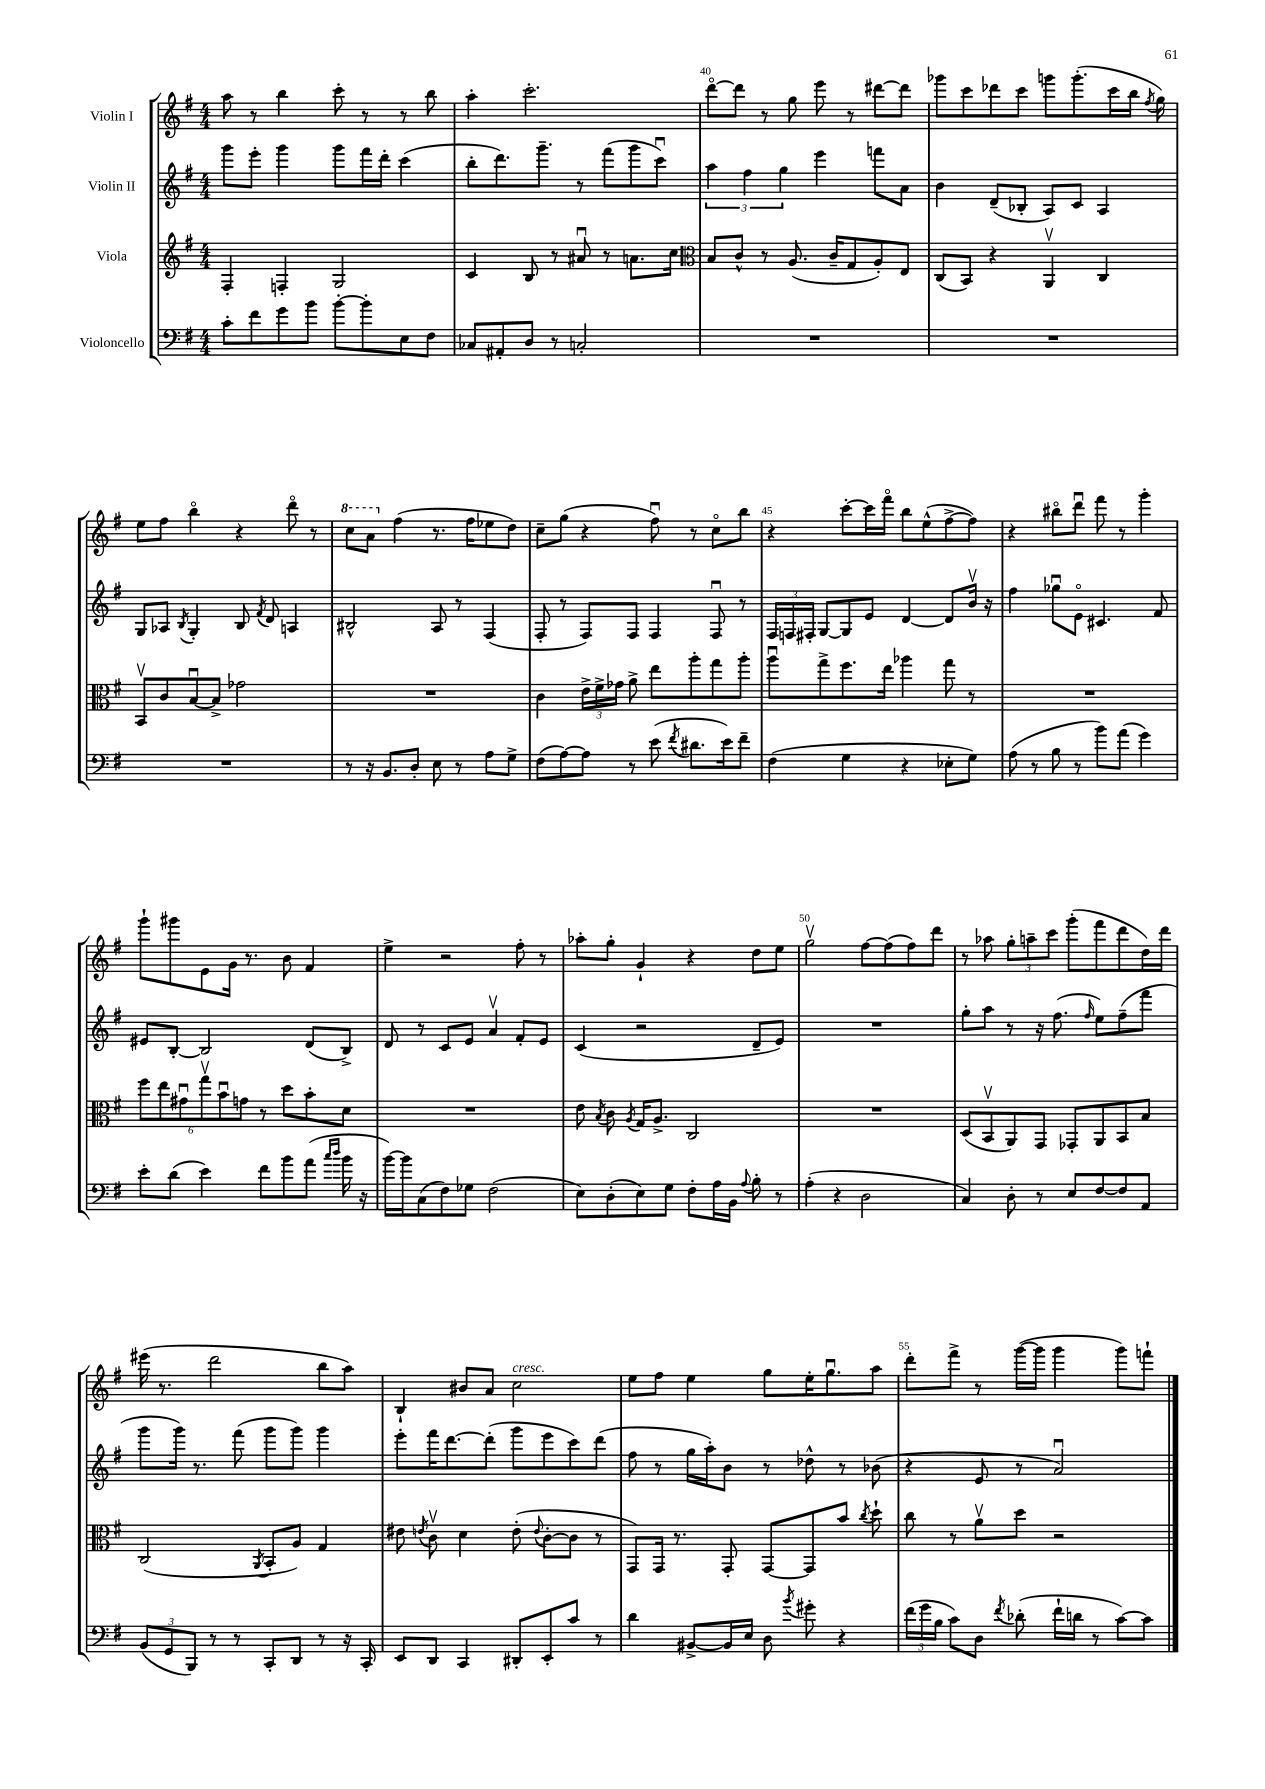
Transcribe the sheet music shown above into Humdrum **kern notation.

**kern	**kern	**kern	**kern
*part4	*part3	*part2	*part1
*staff4	*staff3	*staff2	*staff1
*I"Violoncello	*I"Viola	*I"Violin II	*I"Violin I
*clefF4	*clefG2	*clefG2	*clefG2
*k[f#]	*k[f#]	*k[f#]	*k[f#]
*M4/4	*M4/4	*M4/4	*M4/4
=38	=38	=38	=38
8c'\L	4F#'/	8ggg\L	8aa\
8f#\	.	8eee'\J	8r
8g\	4Fn'/	4ggg\	4bb\
8b\J	.	.	.
[8b'\L	2G/	8ggg\L	8ccc'\
8b'\]	.	16fff#\L	8r
.	.	16ddd'\JJ	.
8E\	.	(4ccc\	8r
8F#\J	.	.	8bb\
=39	=39	=39	=39
8C-X/L	4c/	8bb'\L	4aa'\
8AA#X'/	.	8.ddd\)	.
8D/J	8B/	.	2.ccc'\
.	.	8.ggg~\J	.
8r	8r	.	.
2Cn'/	8a#Xu/	8r	.
.	8r	(8fff#\L	.
.	8.an\L	8ggg\	.
.	.	8cccu\J)	.
.	16cc\Jk	.	.
=40	=40	=40	=40
*	*clefC3	*	*
1r	8B/L	6aa\	[8ddd\L
.	8c^^/J	.	8ddd\J]
.	.	6ff#\	.
.	8r	.	8r
.	.	6gg\	.
.	(8.A/	.	8gg\
.	.	4eee\	8eee\
.	16c~/KL	.	.
.	8G/	.	8r
.	8A'/)	8fffn\L	[8ddd#X\L
.	8E/J	8a\J	8ddd#\J]
=41	=41	=41	=41
1r	(8C/L	4b\	8ggg-X\L
.	8BB/J)	.	8ccc\
.	4r	(8d~/L	8ddd-X\
.	.	8B-X'/J	8ccc\J
.	4AAv/	8A/L)	8gggn\L
.	.	8c/J	(8.ggg'\
.	4C/	4A/	.
.	.	.	16ccc\L
.	.	.	16bb\JJ
.	.	.	8qff#/
.	.	.	16gg\)
!!LO:LB:g=z
=42	=42	=42	=42
1r	8BBv/L	8G/L	8ee\L
.	8c/	8A-X/J	8ff#\J
.	.	8qB/	.
.	[8Bu/	4G'/	4bb\
.	8B^/J]	.	.
.	2g-X\	8B/	4r
.	.	8qf#/	.
.	.	8d/	.
.	.	4An/	8ddd\
.	.	.	8r
=43	=43	=43	=43
*	*	*	*8va
8r	1r	2B#X^^/	8ccc\L
16r	.	.	8aa\J
8.BB/L	.	.	.
*	*	*	*X8va
.	.	.	(4ff#\
8D'/J	.	.	.
8E\	.	8A/	8.r
8r	.	8r	.
.	.	.	16ff#\KL
8A\L	.	(4F#/	8ee-X\
8G^\J	.	.	8dd\J)
=44	=44	=44	=44
(8F#\L	4c\	8F#'/	8cc~\L
[8A\)	.	8r	(8gg\J
8A\J]	24e^\LL	8F#/L)	4r
.	24f#^\	.	.
.	24g-X\JJ	.	.
8r	8a^\	8F#/J	.
(8e\	8ee\L	4F#/	8ff#u\)
8qf#/	.	.	.
8.d#X\L	8aa'\	.	8r
.	8gg\	8F#u/	8cc\L
16e\k)	.	.	.
8f#~\J	8aa'\J	8r	8bb\J
=45	=45	=45	=45
(4F#\	8aau\L	24F#/LL	4r
.	.	24Fn/	.
.	.	24F#X'/JJ	.
.	8gg^\	[8G/L	.
4G\	8.ff#\	8G/]	[8ccc'\L
.	.	8e/J	16ccc\L]
.	16ee\Jk	.	16fff#\JJ
4r	4aa-X\	[4d/	8bb\L
.	.	.	(8ee^^\
8E-X'\L	8gg\	8d/L]	[8ff#^\
8G\J)	8r	16bv/Jk	8ff#\J])
.	.	16r	.
=46	=46	=46	=46
(8A\	1r	4ff#\	4r
8r	.	.	.
8B\	.	8gg-Xu\L	8bb#X\L
8r	.	8e\J	8dddu\J
8b\L)	.	4.c#X/	8fff#\
(8a\J	.	.	8r
4g\)	.	.	4ggg'\
.	.	8f#/	.
!!LO:LB:g=z
=47	=47	=47	=47
8e'\L	12ff#\L	8e#X/L	8ggg`\L
.	12ee\	.	.
(8d\J	.	[8B'/J	8ggg#X\
.	12g#Xu\	.	.
4e\)	12ggv\	2B/]	8e\
.	12bu\	.	.
.	.	.	16g\Jk
.	12gn\J	.	.
.	.	.	8.r
8f#\L	8r	.	.
8b\	8dd\L	.	8b\
(8a\J	8b'\	(8d/L	4f#/
16qqcc/LL	.	.	.
16qqdd/JJ	.	.	.
16b\	8d\J	8B^/J)	.
16r	.	.	.
=48	=48	=48	=48
[16b\LL)	1r	8d/	4ee^\
16b\J]	.	.	.
(8C\	.	8r	.
8F#\)	.	8c/L	2r
8G-X\J	.	8e/J	.
(2F#\	.	4av/	.
.	.	8f#'/L	8ff#'\
.	.	8e/J	8r
=49	=49	=49	=49
8E\L)	8e\	(4c/	8aa-X'\L
.	8qB/	.	.
(8D'\	8c\	.	8gg'\J
.	8qA/	.	.
8E\)	16G/KL	2r	4g`/
.	8.A^/J	.	.
8G\J	.	.	.
8F#'\L	2C/	.	4r
16A\L	.	.	.
16BB\JJ	.	.	.
8qqA/	.	.	.
8B'\	.	8d~/L	8dd\L
8r	.	8e/J)	8ee\J
=50	=50	=50	=50
(4A'\	1r	1r	2ggv\
4r	.	.	.
2D\	.	.	[8ff#\L
.	.	.	(8ff#\]
.	.	.	8ff#\)
.	.	.	8ddd\J
=51	=51	=51	=51
4C/)	(8D/L	8gg'\L	8r
.	8BBv/	8aa\J	8aa-X\
8D'\	8AA/)	8r	12gg'\L
.	.	.	12aan~\
8r	8GG/J	16r	.
.	.	.	12ccc\J
.	.	(8.ff#\	.
8E/L	8GG-X'/L	.	(8ggg'\L
.	.	16qqff#/	.
[8F#/	8AA/	8ee\L)	8fff#\
8F#/]	8BB/	(8ff#~\	8ddd\
8AA/J	8B/J	8fff#\J	16dd\L)
.	.	.	16ddd\JJ
!!LO:LB:g=z
=52	=52	=52	=52
(12BB/L	(2C/	8ggg\L	(16eee#X\
.	.	.	8.r
12GG/	.	.	.
.	.	16ggg\Jk)	.
12BBB/J)	.	.	.
.	.	8.r	.
8r	.	.	2ddd\
8r	.	(8fff#\	.
.	8qAA/	.	.
8CC'/L	8BB'/L	8ggg\L	.
8DD/J	8A/J)	8ggg\J)	.
8r	4G/	4ggg\	8bb\L
16r	.	.	8aa\J)
16CC'/	.	.	.
=53	=53	=53	=53
8EE/L	8e#X\	8eee'\L	4B`/
.	8qen/	.	.
8DD/J	8cv\	16fff#\K	.
.	.	[8.ddd\	.
4CC/	4d\	.	8b#X/L
.	.	(8ddd'\J]	8a/J
!	!	!	!LO:TX:a:i:t=cresc.
8DD#X'/L	(8e'\	8ggg\L	2cc\
.	8qqe/	.	.
8EE'/	[8c'\L	8eee\	.
8c/J	8c\J]	8ccc\)	.
8r	8r	(8ddd\J	.
=54	=54	=54	=54
4d\	8GG/L)	8ff#\	8ee\L
.	16GG/Jk	8r	8ff#\J
.	8.r	.	.
[8BB#X^/L	.	16gg\LL	4ee\
.	.	16aa'\J)	.
16BB#/L]	8GG'/	8b\J	.
16E/JJ	.	.	.
8D\	[8GG/L	8r	8gg\L
8qb/	.	.	.
8g#X'\	8GG/]	8dd-X^^\	16ee'\K
.	.	.	8.ggu\
4r	8b/J	8r	.
.	8qcc/	.	.
.	8dd`\	(8b-X\	8aa\J
=55	=55	=55	=55
(24f#\LL	8cc\	4r	8ddd'\L
24g\	.	.	.
24B\JJ	.	.	.
8c\L)	8r	.	8fff#^\J
8D\J	8av\L	8e/	8r
8qf#/	.	.	.
(8d-X'\	8dd\J	8r	([16ggg\LL
.	.	.	16ggg\JJ]
16f#`\LL	2r	2au/)	4ggg\
16dn\JJ	.	.	.
8r	.	.	.
[8c\L)	.	.	8ggg\L)
8c\J]	.	.	8fffn`\J
==	==	==	==
*-	*-	*-	*-
